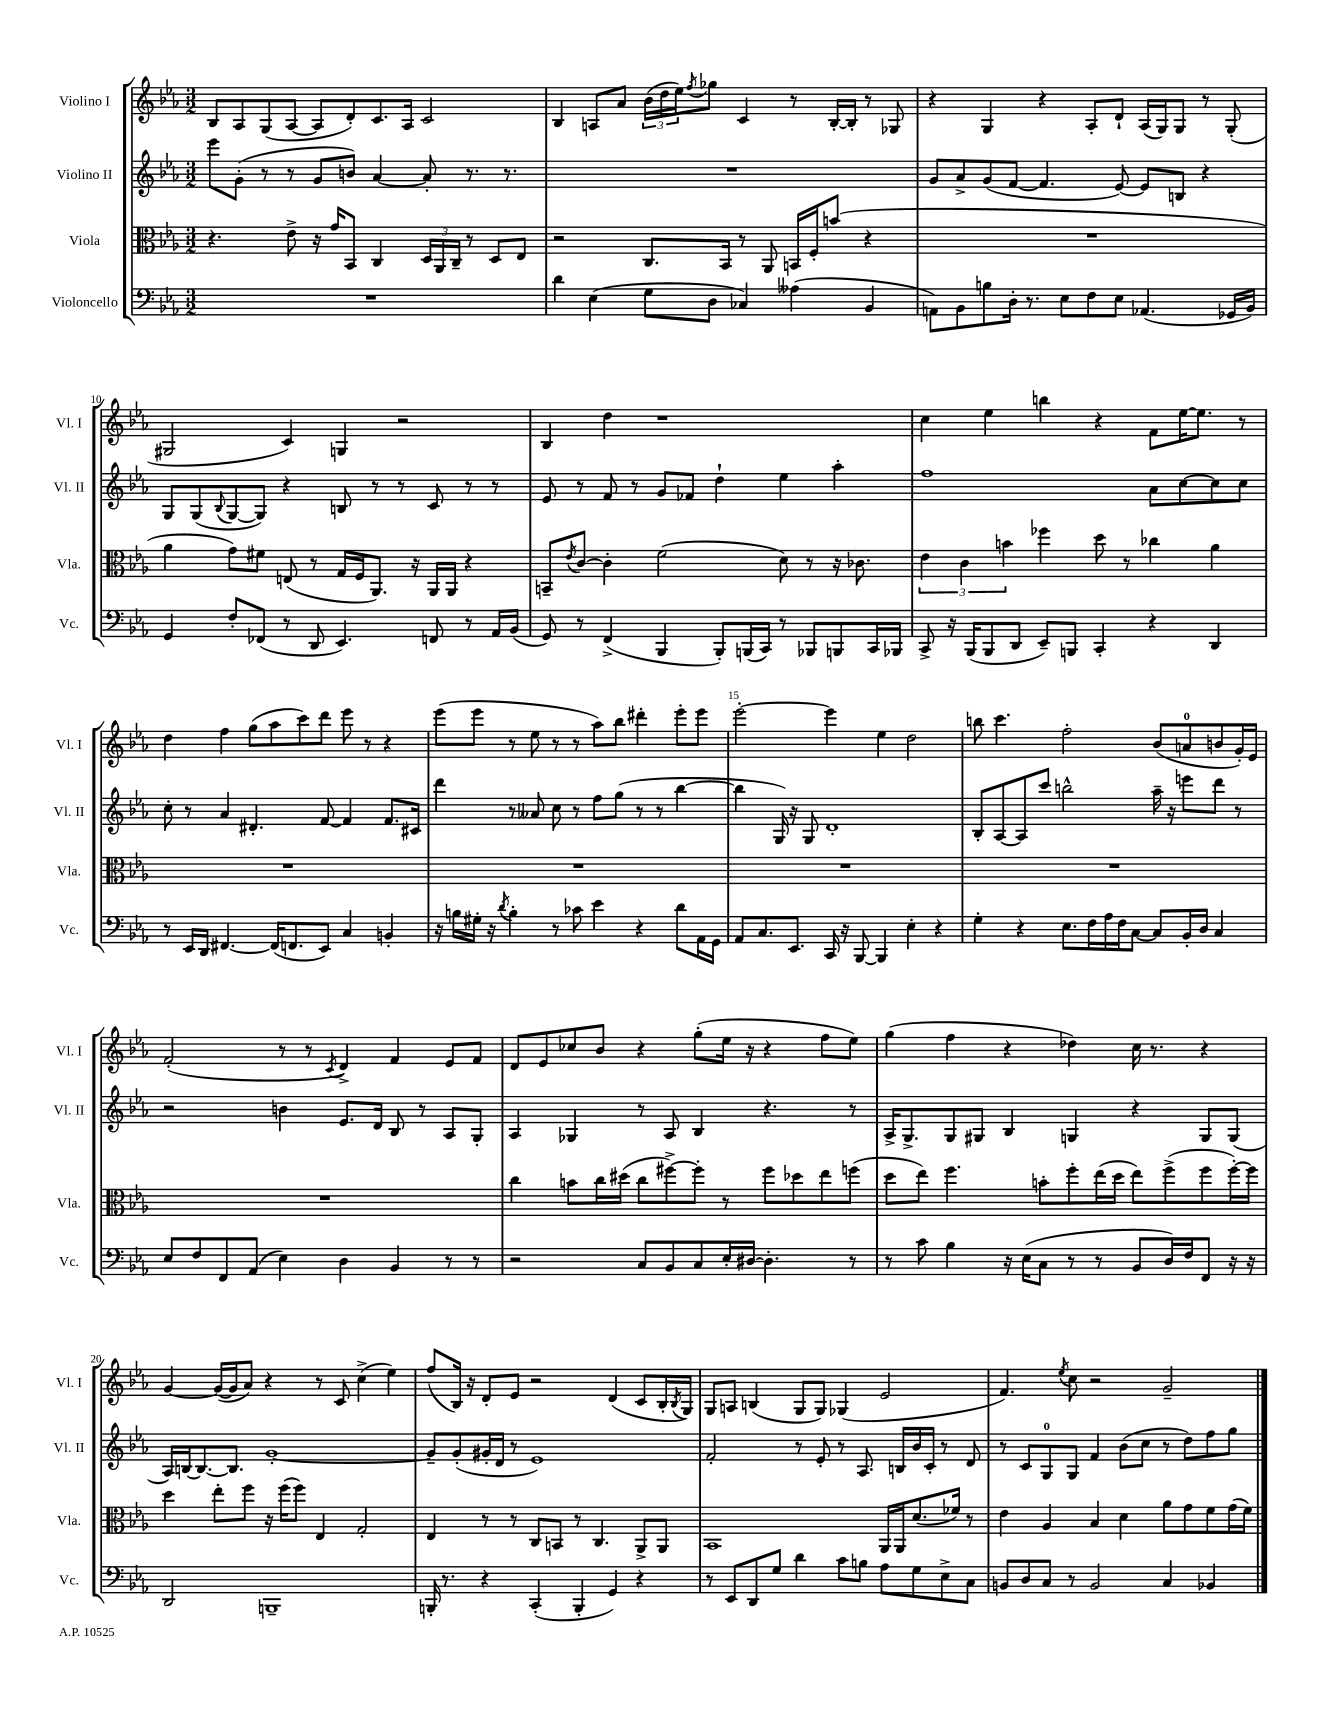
<<
\new StaffGroup <<
\new Staff = "s0" \with { instrumentName = "Violino I" shortInstrumentName = "Vl. I" } {
    \clef treble \key ees \major \numericTimeSignature \time 3/2
    bes8 aes8 g8( aes8~ aes8 d'8-.) c'8. aes16 c'2 |
    bes4 a8 aes'8 \tuplet 3/2 { bes'16( d''16 ees''16) } \acciaccatura { f''8 } ges''8 c'4 r8 bes16~-. bes16-. r8 ges8 |
    r4 g4 r4 aes8-. d'8-! aes16( g16) g8 r8 g8-.( |
    gis2 c'4) g4 r2 |
    bes4 d''4 r1 |
    c''4 ees''4 b''4 r4 f'8 ees''16~ ees''8. r8 |
    d''4 f''4 g''8( aes''8 c'''8) d'''8 ees'''8 r8 r4 |
    ees'''8( ees'''8 r8 ees''8 r8 r8 aes''8) bes''8 dis'''4-. ees'''8-. ees'''8 |
    ees'''2~-. ees'''4 ees''4 d''2 |
    b''8 c'''4. f''2-. bes'8( a'8-0 b'8 g'16-.) ees'16 |
    f'2-.( r8 r8 \acciaccatura { c'8 } d'4->) f'4 ees'8 f'8 |
    d'8 ees'8 ces''8 bes'8 r4 g''8-.( ees''16 r16 r4 f''8 ees''8) |
    g''4( f''4 r4 des''4) c''16 r8. r4 |
    g'4~ g'16~( g'16 aes'8) r4 r8 c'8 c''4->( ees''4) |
    f''8( bes16) r16 d'8-. ees'8 r2 d'4( c'8 bes16-. \acciaccatura { bes8 } g16) |
    g8 a8 b4( g8 g8) ges4( ees'2 |
    f'4.) \acciaccatura { ees''8 } c''8 r2 g'2-- \bar "|." |
}
\new Staff = "s1" \with { instrumentName = "Violino II" shortInstrumentName = "Vl. II" } {
    \clef treble \key ees \major \numericTimeSignature \time 3/2
    ees'''8 g'8-.( r8 r8 g'8 b'8) aes'4~ aes'8-. r8. r8. |
    R1. |
    g'8 aes'8-> g'8( f'8~ f'4. ees'8~) ees'8 b8 r4 |
    g8 g8( \appoggiatura { bes8 } g8~ g8) r4 b8 r8 r8 c'8 r8 r8 |
    ees'8 r8 f'8 r8 g'8 fes'8 d''4-! ees''4 aes''4-. |
    f''1 aes'8 c''8~ c''8 c''8 |
    c''8-. r8 aes'4 dis'4.-. f'8~ f'4 f'8. cis'16 |
    d'''4 r8 aeses'8 c''8 r8 f''8 g''8( r8 r8 bes''4~ |
    bes''4 g16) r16 g8 d'1-. |
    bes8-. aes8~ aes8 c'''8 b''2-^ aes''16-- r16 e'''8 d'''8 r8 |
    r2 b'4 ees'8. d'16 bes8 r8 aes8 g8-. |
    aes4 ges4 r8 aes8 bes4 r4. r8 |
    aes16-> g8.-> g8 gis8 bes4 g4 r4 g8 g8( |
    aes16) b16~ b8.~ b8. g'1~-. |
    g'8-- g'8-.( gis'16-. d'16 r8 ees'1) |
    f'2-. r8 ees'8-. r8 aes8. b16 bes'16 c'16-. r8 d'8 |
    r8 c'8 g8-0 g8 f'4 bes'8( c''8 r8 d''8) f''8 g''8 \bar "|." |
}
\new Staff = "s2" \with { instrumentName = "Viola" shortInstrumentName = "Vla." } {
    \clef alto \key ees \major \numericTimeSignature \time 3/2
    r4. ees'8-> r16 g'16 bes,8 c4 \tuplet 3/2 { d16 aes,16 c16-- } r8 d8 ees8 |
    r2 c8. bes,16 r8 aes,8 b,16 f16-. b'8( r4 |
    R1. |
    aes'4 g'8) fis'8 e8( r8 g16 f16 aes,8.) r16 aes,16 aes,16 r4 |
    b,8-- \acciaccatura { ees'8 } c'8~ c'4-. f'2( d'8) r8 r16 ces'8. |
    \tuplet 3/2 { ees'4 c'4 b'4 } fes''4 d''8 r8 ces''4 aes'4 |
    R1. |
    R1. |
    R1. |
    R1. |
    R1. |
    c''4 b'8 c''16 dis''16( c''8 fis''8~->) fis''8-. r8 fis''8 des''8 ees''8 f''8( |
    d''8 ees''8) f''4. b'8-. f''8-. ees''16( d''16 ees''8) f''8->( f''8 f''16~-.) f''16 |
    d''4 ees''8-. f''8 r16 f''16( f''8) ees4 g2-. |
    ees4 r8 r8 c8 b,8 r8 c4. aes,8-> aes,8 |
    bes,1 aes,16 aes,16 d'8.( fes'16) r8 |
    ees'4 aes4 bes4 d'4 aes'8 g'8 f'8 g'16( f'16) \bar "|." |
}
\new Staff = "s3" \with { instrumentName = "Violoncello" shortInstrumentName = "Vc." } {
    \clef bass \key ees \major \numericTimeSignature \time 3/2
    R1. |
    d'4 ees4( g8 d8 ces4) aeses4( bes,4 |
    a,8) bes,8 b8 d16-. r8. ees8 f8 ees8 aes,4.( ges,16 bes,16) |
    g,4 f8-. fes,8( r8 d,8 ees,4.) f,8 r8 aes,16 bes,16( |
    g,8) r8 f,4->( bes,,4 bes,,8-.) b,,16( c,16) r8 bes,,8 b,,8 c,16 bes,,16 |
    c,8-> r16 bes,,16( bes,,8 d,8 ees,8--) b,,8 c,4-. r4 d,4 |
    r8 ees,16 d,16 fis,4.~ fis,16( f,8. ees,8) c4 b,4-. |
    r16 b16 gis16-. r16 \acciaccatura { d'8 } b4-. r8 ces'8 ees'4 r4 d'8 aes,16 g,16 |
    aes,8 c8. ees,8. c,16 r16 bes,,8~ bes,,4 ees4-. r4 |
    g4-. r4 ees8. f16 aes16 f16 c8~ c8 bes,16-. d16 c4 |
    ees8 f8 f,8 aes,8( ees4) d4 bes,4 r8 r8 |
    r2 c8 bes,8 c8 ees16-. dis16~ dis4.-. r8 |
    r8 c'8 bes4 r16 ees16( c8 r8 r8 bes,8 d16) f16 f,8 r16 r16 |
    d,2 b,,1-- |
    b,,16-. r8. r4 c,4-.( b,,4-. g,4) r4 |
    r8 ees,8 d,8 g8 d'4 c'8 b8 aes8 g8 ees8-> c8 |
    b,8 d8 c8 r8 b,2 c4 bes,4 \bar "|." |
}
>>
>>
\layout { \context { \Score currentBarNumber = #7 \override BarNumber.break-visibility = ##(#f #t #t) barNumberVisibility = #(every-nth-bar-number-visible 5) } }
